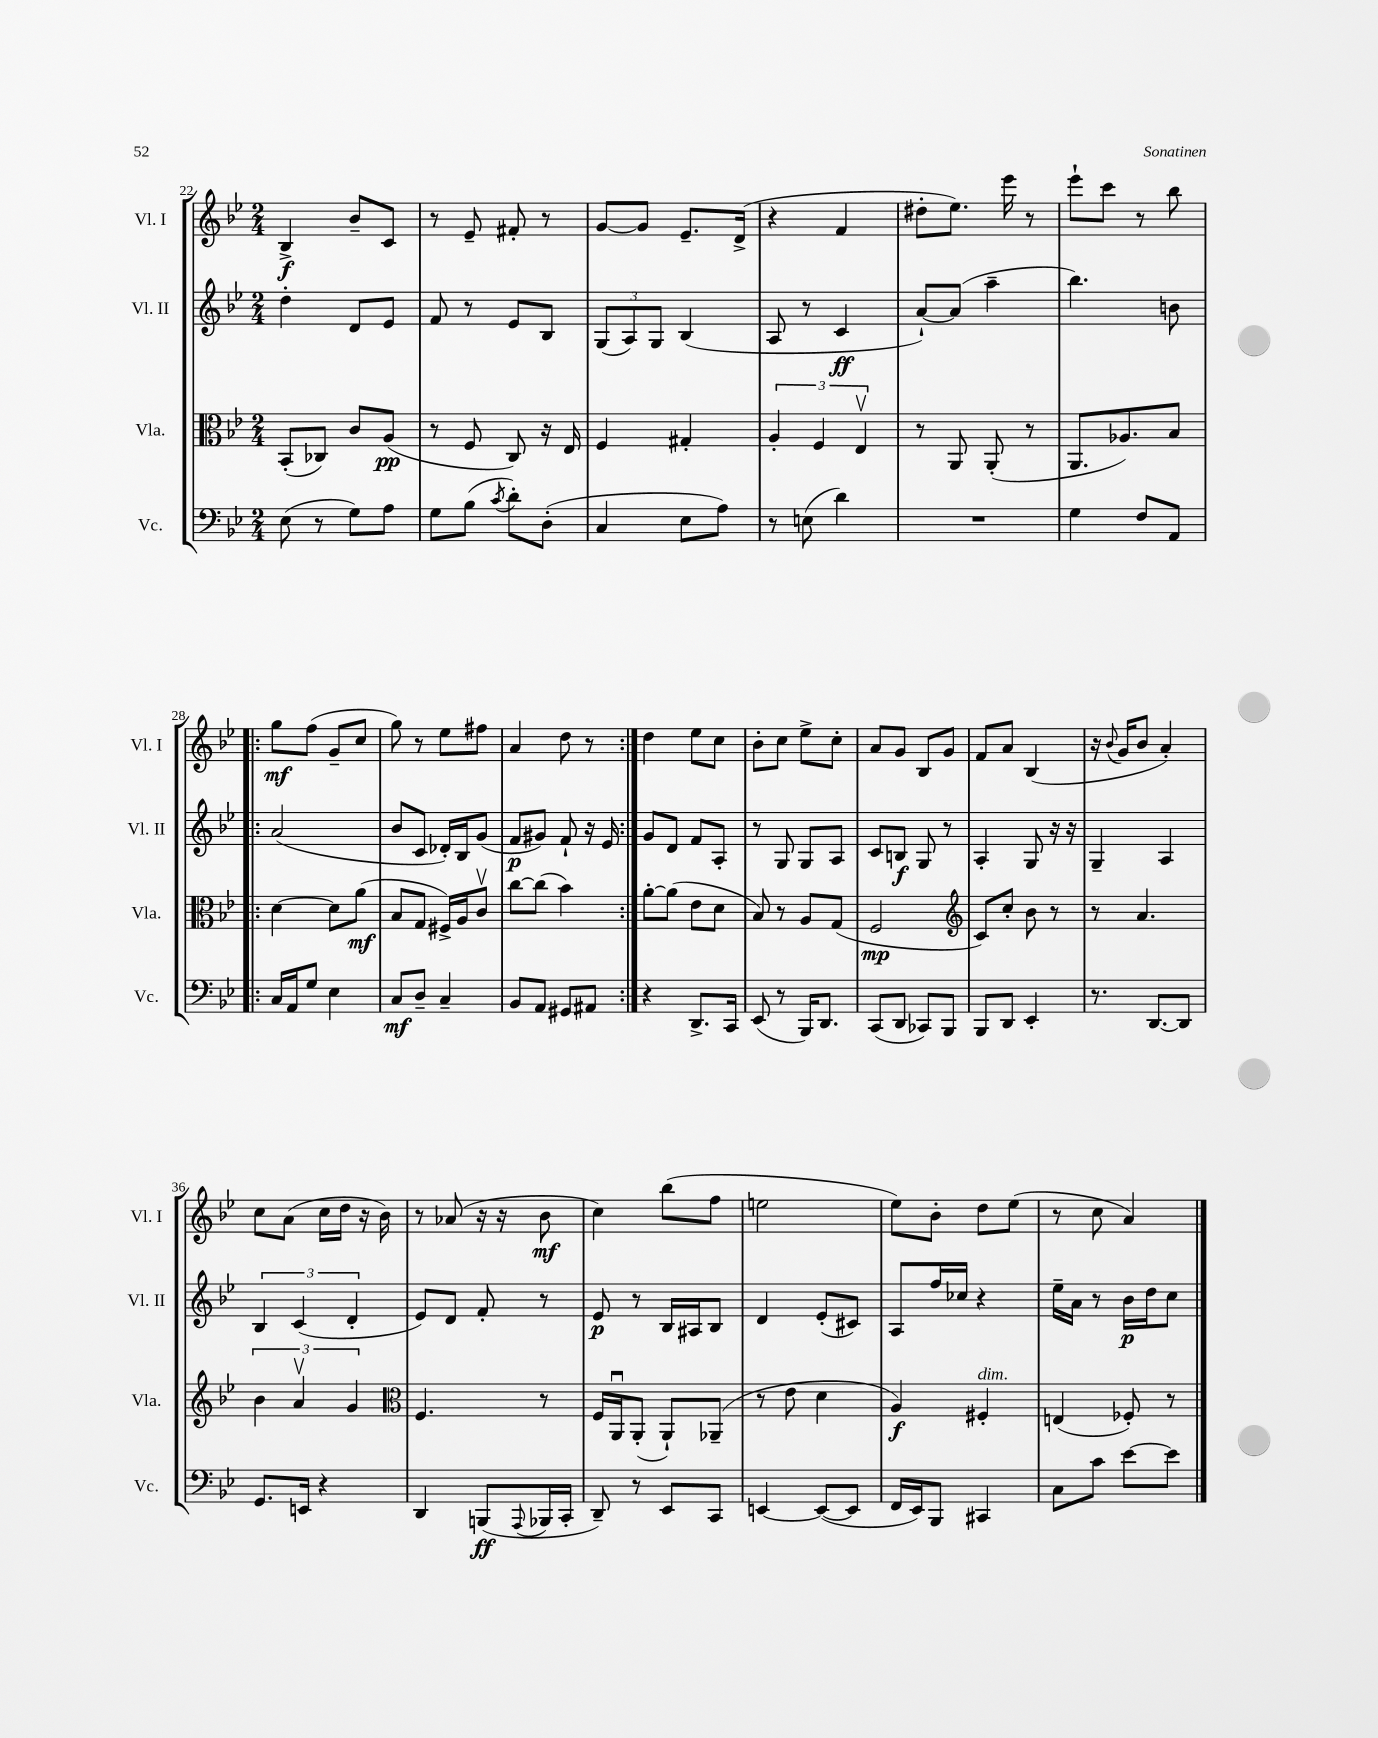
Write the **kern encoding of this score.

**kern	**kern	**kern	**kern
*staff4	*staff3	*staff2	*staff1
*clefF4	*clefC3	*clefG2	*clefG2
*k[b-e-]	*k[b-e-]	*k[b-e-]	*k[b-e-]
*M2/4	*M2/4	*M2/4	*M2/4
(8E-	(8BB-'	4dd'	4B-^
8r	8C-)	.	.
8G)	8c	8d	8b-~
8A	(8A	8e-	8c
=	=	=	=
8G	8r	8f	8r
(8B-	8F	8r	8e-~
8qc	.	.	.
8d')	8C)	8e-	8f#'
(8D'	16r	8B-	8r
.	16E-	.	.
=	=	=	=
4C	4F	(12G	[8g
.	.	12A)	.
.	.	.	8g]
.	.	12G	.
8E-	4G#'	(4B-	8.e-~
8A)	.	.	.
.	.	.	(16d^
=	=	=	=
8r	6A'	8A	4r
(8E	.	8r	.
.	6F	.	.
4d)	.	4c	4f
.	6E-v	.	.
=	=	=	=
2r	8r	[8a`)	8dd#'
.	8AA	(8a]	8.ee-)
.	(8AA'	4aa~	.
.	.	.	16eee-
.	8r	.	8r
=	=	=	=
4G	8.AA	4.bb-)	8eee-`
.	.	.	8ccc
.	8.A-)	.	.
8F	.	.	8r
8AA	8B-	8b	8bb-
=!|:	=!|:	=!|:	=!|:
16C	[4d	(2a	8gg
16AA	.	.	.
8G	.	.	(8ff
4E-	8d]	.	8g~
.	(8a	.	8cc
=	=	=	=
8C	8B-	8b-	8gg)
8D~	8G	8c	8r
4C~	16F#^)	16d-')	8ee-
.	16A	16B-	.
.	8cv	(8g	8ff#
=	=	=	=
8BB-	[8cc	8f	4a
8AA	(8cc]	8g#)	.
8GG#	4b-)	8f`	8dd
8AA#	.	16r	8r
.	.	16e-	.
=:|!	=:|!	=:|!	=:|!
4r	[8a'	8g	4dd
.	(8a]	8d	.
8.DD^	8e-	8f	8ee-
.	8d	8A'	8cc
16CC	.	.	.
=	=	=	=
(8EE-	8B-)	8r	8b-'
8r	8r	8G	8cc
16BBB-)	8A	8G	8ee-^
8.DD	.	.	.
.	(8G	8A	8cc'
=	=	=	=
(8CC	2F	8c	8a
8DD	.	8B	8g
8CC-)	.	8G	8B-
8BBB-	.	8r	8g
=	=	=	=
*	*clefG2	*	*
8BBB-	8c)	4A'	8f
8DD	8cc'	.	8a
4EE-'	8b-	8G	(4B-
.	8r	16r	.
.	.	16r	.
=	=	=	=
8.r	8r	4G~	16r
.	.	.	8qqb-
.	.	.	16g
.	4.a	.	8b-
[8.DD	.	.	.
.	.	4A	4a')
8DD]	.	.	.
=	=	=	=
8.GG	6b-	6B-	8cc
.	.	.	(8a
.	6av	(6c	.
16EE	.	.	.
4r	.	.	16cc
.	.	.	16dd
.	6g	6d'	.
.	.	.	16r
.	.	.	16b-)
=	=	=	=
*	*clefC3	*	*
4DD	4.F	8e-)	8r
.	.	8d	(8a-
(8BBB	.	8f'	16r
.	.	.	16r
8qqAAA	.	.	.
16BBB-	8r	8r	8b-
16CC'	.	.	.
=	=	=	=
8DD~)	16F	8e-	4cc)
.	16AAu	.	.
8r	(8AA'	8r	.
8EE-	8AA`)	16B-	(8bb-
.	.	16A#	.
8CC	(8AA-~	8B-	8ff
=	=	=	=
[4EE	8r	4d	2ee
.	8e-	.	.
(8EE_	4d	(8e-'	.
8EE]	.	8c#)	.
=	=	=	=
16FF	4A)	8A	8ee-)
16EE-)	.	.	.
8BBB-	.	16ff	8b-'
.	.	16cc-	.
4CC#	4F#'	4r	8dd
.	.	.	(8ee-
=	=	=	=
8C	(4E	16ee-~	8r
.	.	16a	.
8c	.	8r	8cc
[8e-	8F-')	16b-	4a)
.	.	16dd	.
8e-]	8r	8cc	.
==	==	==	==
*-	*-	*-	*-
